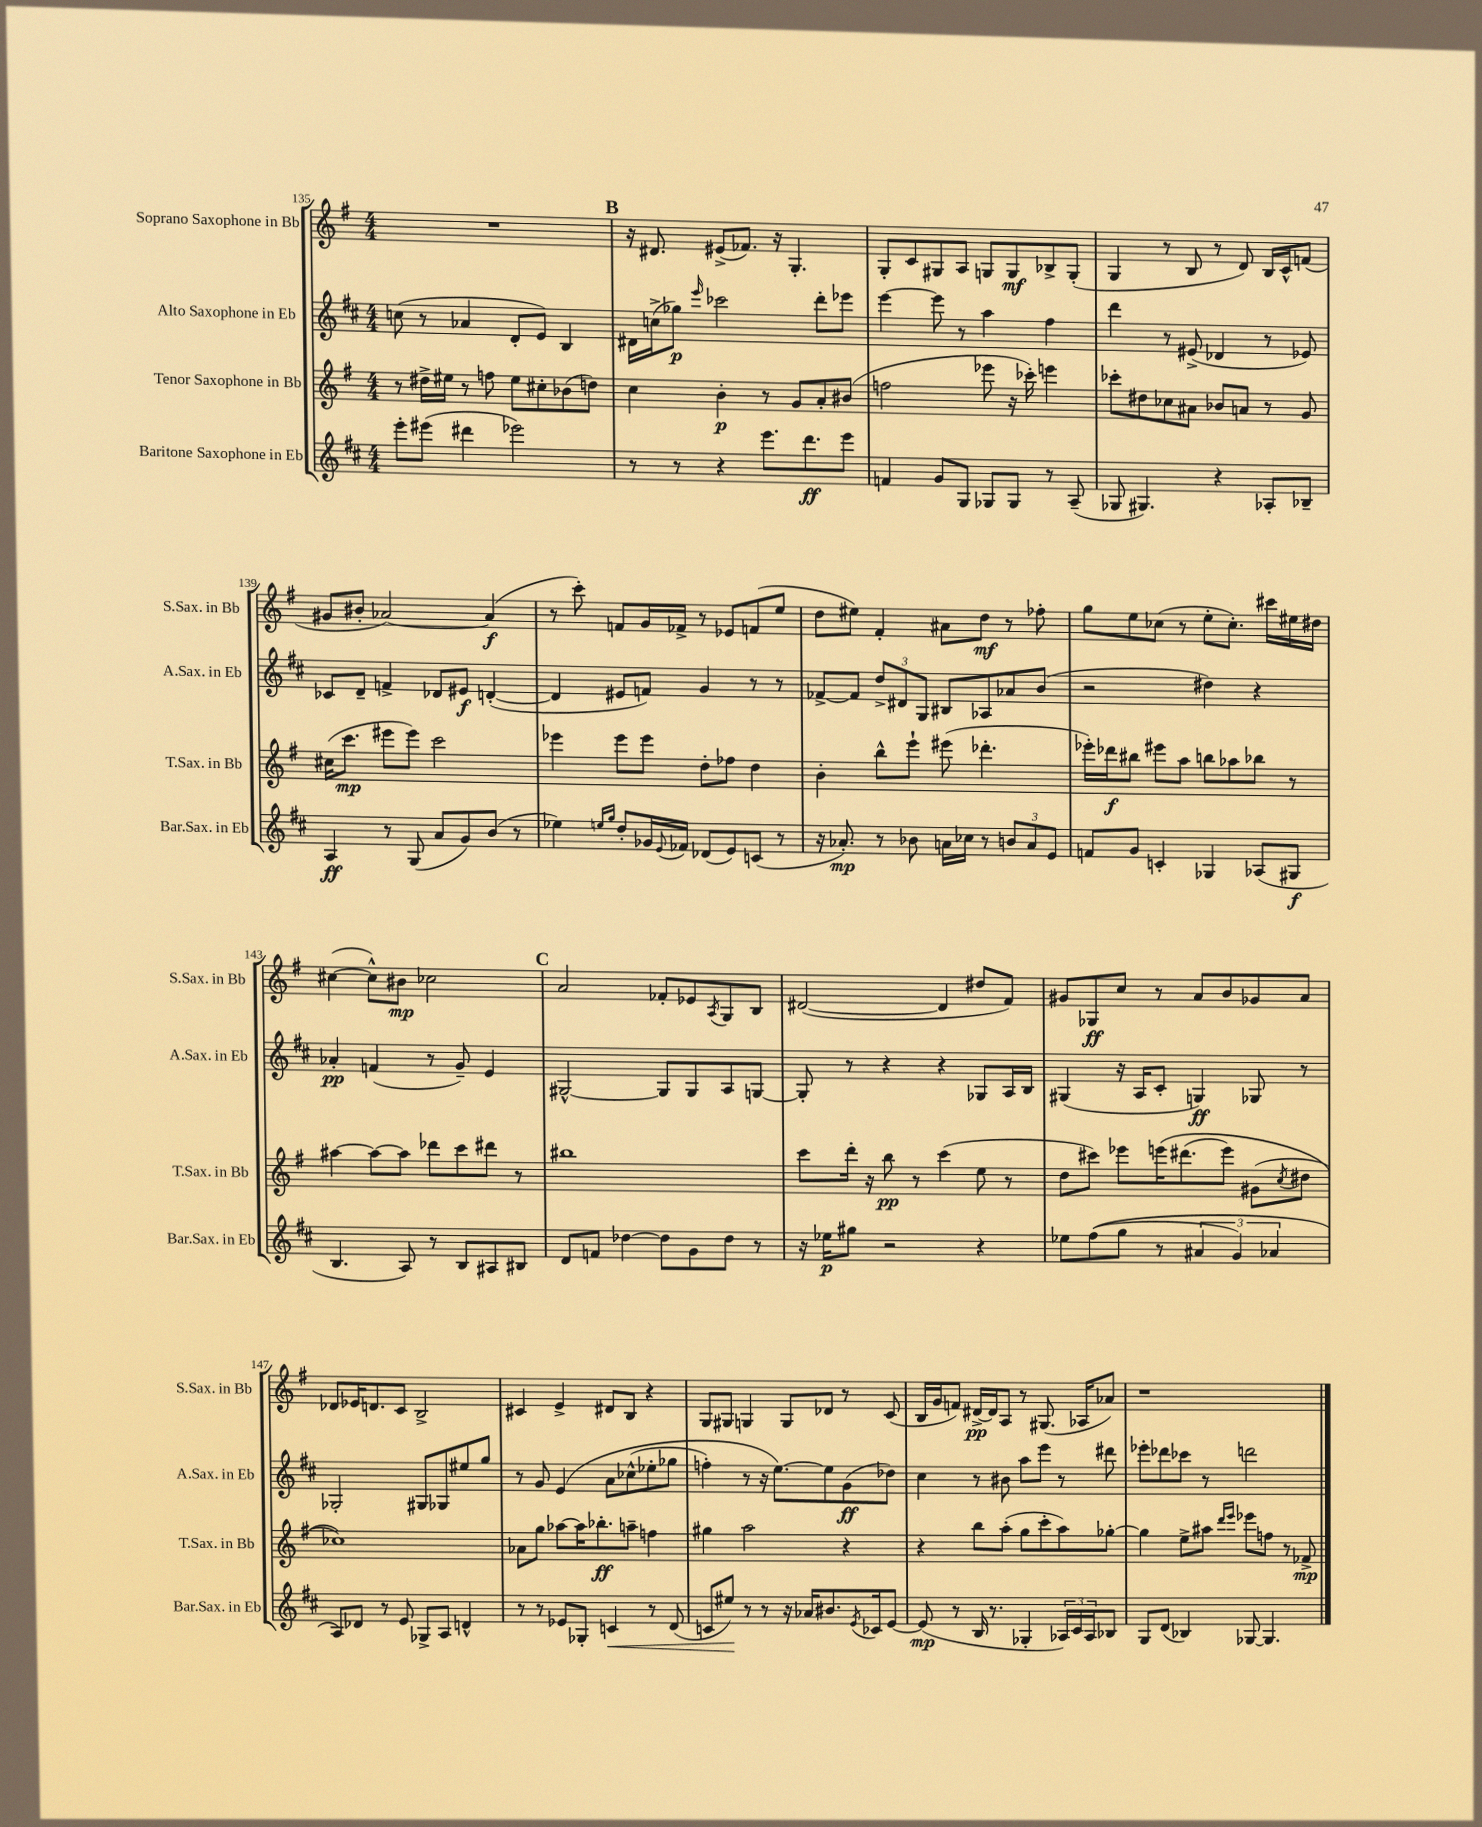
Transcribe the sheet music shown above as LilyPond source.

<<
\new StaffGroup <<
\new Staff = "s0" \with { instrumentName = "Soprano Saxophone in Bb" shortInstrumentName = "S.Sax. in Bb" } {
    \clef treble \key g \major \numericTimeSignature \time 4/4
    R1 |
    \mark \markup { \bold "B" } r16 dis'8. eis'8->( fes'8.) r16 g4.-. |
    g8-. c'8 gis8 a8 g8 g8\mf bes8-> g8-.( |
    g4 r8 b8 r8 d'8) b16 c'16-^ f'8( |
    gis'8 bis'8-. aes'2~) aes'4\f( |
    r8 c'''8-.) f'8 g'16 fes'16-> r8 ees'8 f'8( e''8 |
    d''8 eis''8) fis'4-. ais'8 d''8\mf r8 fes''8-. |
    g''8 e''8 ces''8( r8 e''8-. ces''8.-.) cis'''16 eis''16 dis''16 |
    cis''4~( cis''8-^) bis'8\mp ces''2 |
    \mark \markup { \bold "C" } a'2 fes'8-. ees'8 \acciaccatura { a8 } g8 b8 |
    dis'2~( dis'4 dis''8 fis'8) |
    gis'8 ges8\ff c''8 r8 a'8 b'8 ges'8 a'8 |
    des'8 ees'16 d'8. c'8 b2-> |
    cis'4 e'4-> dis'8 b8 r4 |
    g8 gis8 g4 g8 des'8 r8 c'8( |
    b16 g'16 f'8) dis'16~->\pp dis'16 a8 r8 gis8.( aes16 aes'8) |
    r1 \bar "|." |
}
\new Staff = "s1" \with { instrumentName = "Alto Saxophone in Eb" shortInstrumentName = "A.Sax. in Eb" } {
    \clef treble \key d \major \numericTimeSignature \time 4/4
    c''8( r8 aes'4 d'8-. e'8) b4 |
    \mark \markup { \bold "B" } dis'16 c''16->( ges''8\p) \grace { e'''16 } ces'''2 d'''8-. ees'''8 |
    e'''4~ e'''8 r8 a''4 fis''4 |
    d'''4 r8 eis'8->( des'4 r8 ees'8) |
    ces'8 d'8-- f'4-> des'8 eis'8\f d'4~-.( |
    d'4 eis'8 f'8) g'4 r8 r8 |
    fes'8~-> fes'8 \tuplet 3/2 { d''8-> dis'8 g8 } bis8 aes8 aes'8 b'8( |
    r2 dis''4) r4 |
    aes'4-.\pp f'4( r8 g'8--) e'4 |
    \mark \markup { \bold "C" } gis2~-^ gis8 gis8 a8 g8~ |
    g8-. r8 r4 r4 ges8 a16 b16 |
    gis4( r16 a16 cis'8-. g4\ff) ges8 r8 |
    ges2-. gis8 ges8 eis''8 g''8 |
    r8 g'8 e'4\( a'8 ces''8-^( ees''8-. ges''8 |
    f''4-.) r8 r16 e''8.~\) e''8 g'8\ff( des''8) |
    cis''4 r8 bis'8 a''8 e'''8 r8 dis'''8 |
    ees'''8-. des'''8 ces'''8 r8 d'''2 \bar "|." |
}
\new Staff = "s2" \with { instrumentName = "Tenor Saxophone in Bb" shortInstrumentName = "T.Sax. in Bb" } {
    \clef treble \key g \major \numericTimeSignature \time 4/4
    r8 dis''16-> eis''16 r8 f''8 eis''8 cis''8-. bes'8( d''8) |
    \mark \markup { \bold "B" } c''4 b'4-.\p r8 g'8 a'8-. bis'8( |
    f''2 ees'''8 r16 ces'''16-.) e'''4 |
    ces'''8-. dis''8 ces''8 ais'8 bes'8 a'8 r8 g'8 |
    cis''16( c'''8.\mp eis'''8 eis'''8) c'''2 |
    ees'''4 ees'''8 ees'''8 d''8-. fes''8 d''4 |
    b'4-. b''8-^ e'''8-! eis'''8( des'''4.-. |
    ees'''16-.) des'''16\f bis''8 eis'''8 a''8 b''8 aes''8 bes''8 r8 |
    ais''4~ ais''8~ ais''8 des'''8 c'''8 dis'''8 r8 |
    \mark \markup { \bold "C" } bis''1 |
    c'''8 d'''16-. r16 b''8\pp r8 c'''4( e''8 r8 |
    d''8 cis'''8) ees'''8 e'''16\( dis'''8.( e'''8) gis'8( \acciaccatura { c''8 } dis''8 |
    ces''1)\) |
    aes'8 g''8 aes''8~ aes''16 bes''8.-.\ff a''8-- f''4 |
    gis''4 a''2 r4 |
    r4 b''8 a''8-.( g''8 c'''8-. a''8) ges''8~-. |
    ges''4 e''8-> ais''8 \grace { d'''16 e'''16 } ees'''8 f''8 r8 fes'8->\mp \bar "|." |
}
\new Staff = "s3" \with { instrumentName = "Baritone Saxophone in Eb" shortInstrumentName = "Bar.Sax. in Eb" } {
    \clef treble \key d \major \numericTimeSignature \time 4/4
    e'''8-. eis'''8( dis'''4 ees'''2) |
    \mark \markup { \bold "B" } r8 r8 r4 e'''8. d'''8.\ff e'''8 |
    f'4 g'8 g8 ges8 ges8 r8 a8--( |
    ges8 gis4.) r4 aes8-. bes8-- |
    a4\ff r8 g8( a'8 g'8) b'8( r8 |
    ees''4) \grace { e''16 g''16 } d''8-. ges'16 \appoggiatura { e'8 } fes'16 des'8( e'8) c'8( r8 |
    r16 aes'8.-.\mp) r8 bes'8 a'16 ces''16 r8 \tuplet 3/2 { b'8 a'8 e'8 } |
    f'8 g'8 c'4-. ges4 aes8( gis8\f |
    b4. a8) r8 b8 ais8 bis8 |
    \mark \markup { \bold "C" } d'8 f'8 des''4~ des''8 g'8 des''8 r8 |
    r16 ees''16\p gis''8 r2 r4 |
    ees''8 fis''8(\( g''8 r8 \tuplet 3/2 { ais'4 g'4) aes'4 } |
    a8\) des'8 r8 e'8 ges8-> a8 d'4-^ |
    r8 r8 ees'8 ges8-. c'4\< r8 d'8( |
    c'8 eis''8\!) r8 r8 r16 aes'16 bis'8. \acciaccatura { e'8 } ces'16 e'8~ |
    e'8\mp( r8 b16 r8. ges4-. \tuplet 3/2 { aes16) cis'16 aes16 } bes8 |
    g8 d'8( bes4) ges8~ ges4. \bar "|." |
}
>>
>>
\layout { \context { \Score currentBarNumber = #135 } }
